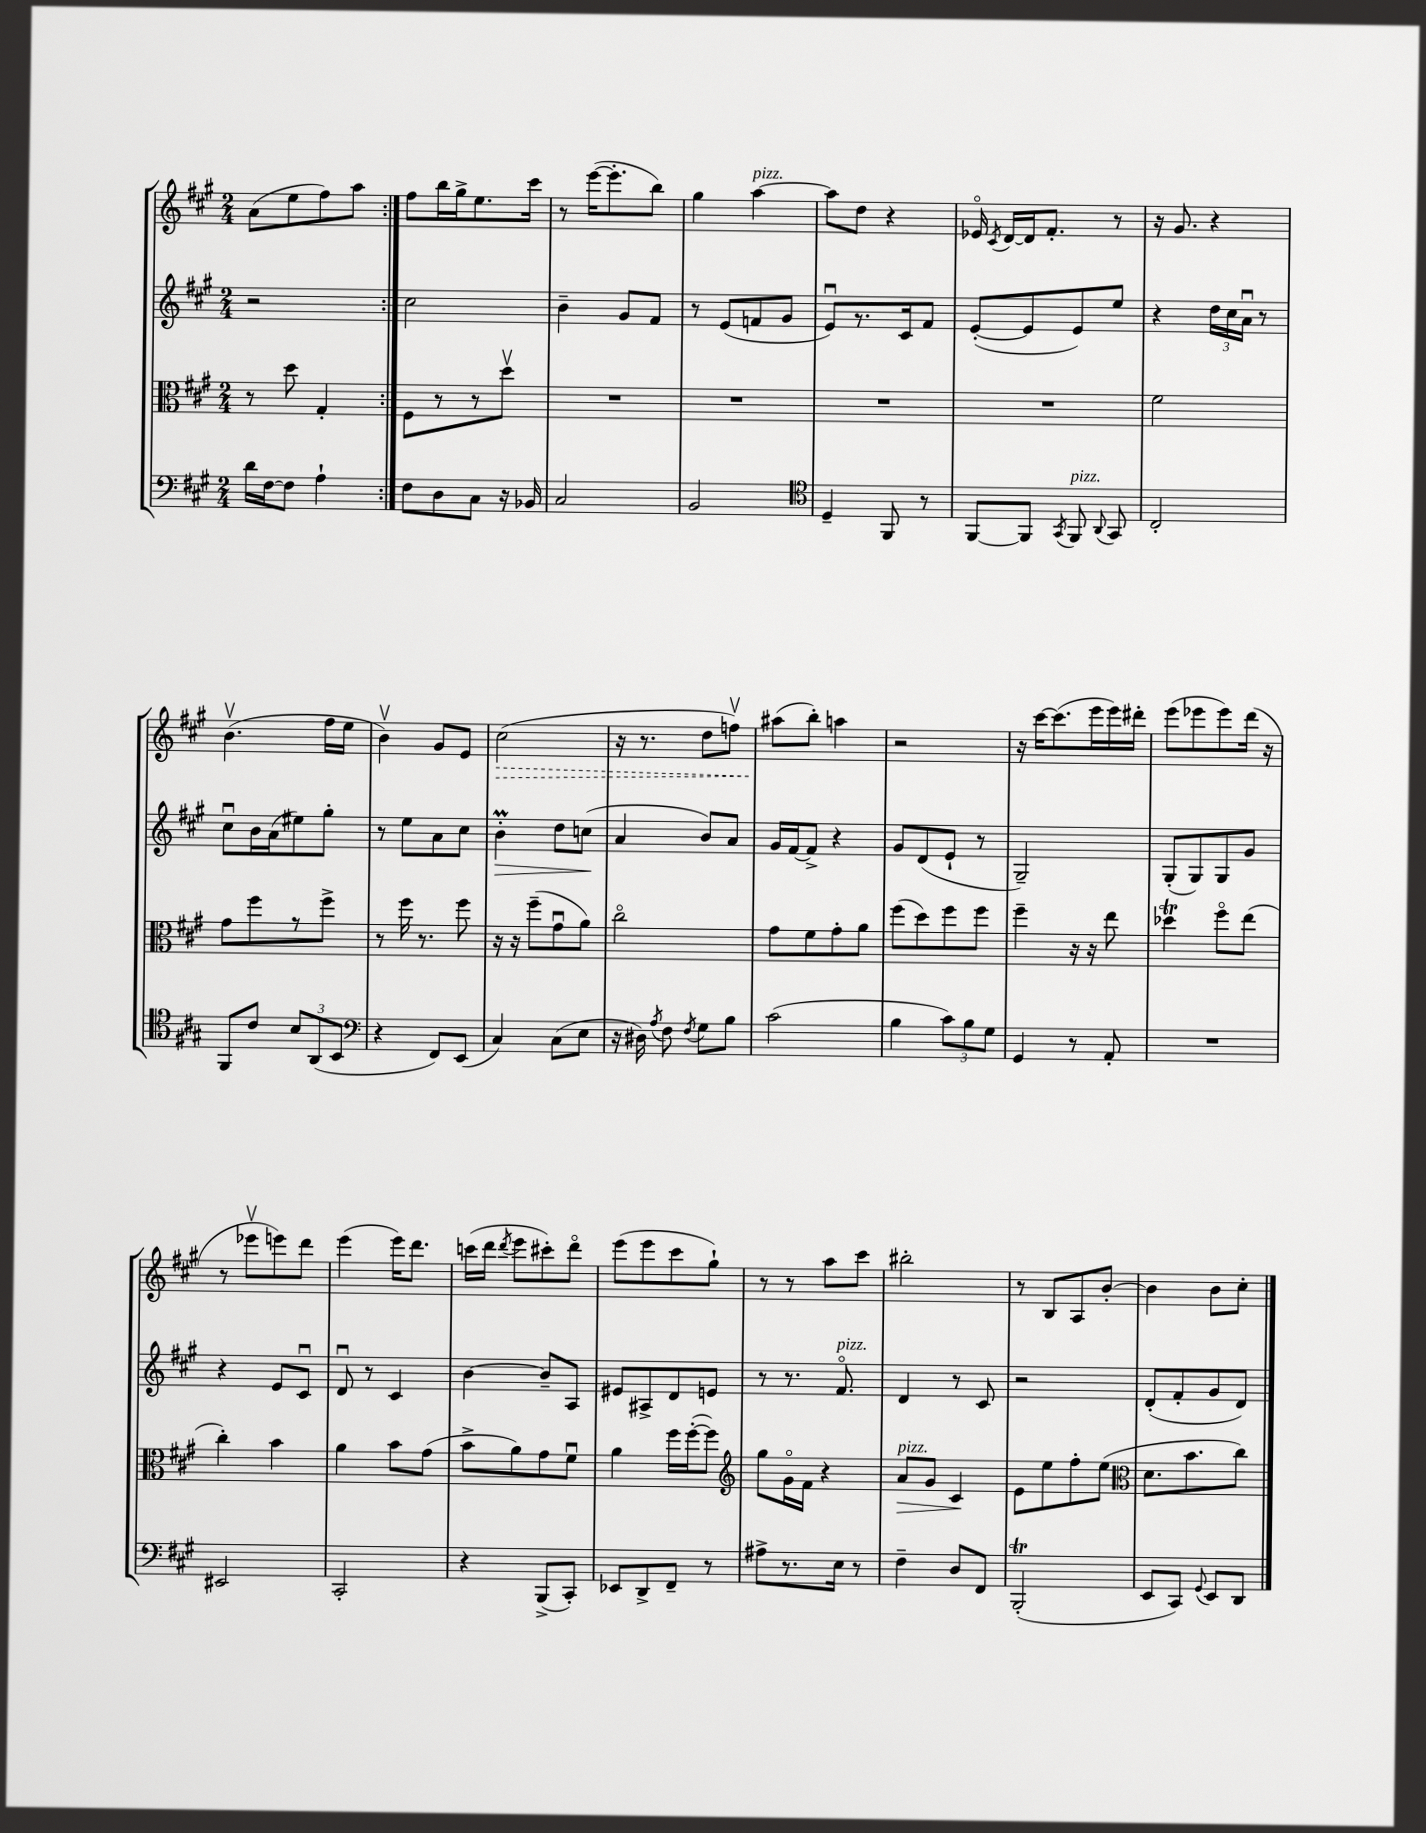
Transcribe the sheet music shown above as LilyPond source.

<<
\new StaffGroup <<
\new Staff = "s0" {
    \clef treble \key a \major \numericTimeSignature \time 2/4
    \autoBeamOff \repeat volta 2 { a'8[( e''8 fis''8) a''8] | }
    fis''8[ b''16 gis''16-> e''8. cis'''16] |
    r8 e'''16[~( e'''8.-. b''8]) |
    gis''4 a''4~^\markup { \italic "pizz." } |
    a''8[ d''8] r4 |
    ees'16\flageolet \acciaccatura { cis'8 } d'16[~ d'16 fis'8.]-. r8 |
    r16 gis'8. r4 |
    b'4.\upbow( fis''16[ e''16] |
    b'4\upbow) gis'8[ e'8] |
    \once \override Hairpin.style = #'dashed-line cis''2\>( |
    r16 r8. d''8[ f''8]\upbow) |
    ais''8[\!( b''8]-.) a''4 |
    r2 |
    r16 cis'''16[~ cis'''8.( e'''16 e'''16) dis'''16]-. |
    e'''8[( ees'''8 ees'''8) d'''16]( r16 |
    r8 ees'''8[\upbow e'''8) d'''8] |
    e'''4( e'''16[) d'''8.] |
    c'''16[( d'''16] \acciaccatura { d'''8 } e'''8[ cis'''8-.) d'''8]\flageolet |
    e'''8[( e'''8 cis'''8 gis''8]-!) |
    r8 r8 a''8[ cis'''8] |
    bis''2-. |
    r8 b8[ a8 b'8]~-. |
    b'4 b'8[ cis''8]-. \bar "|." |
}
\new Staff = "s1" {
    \clef treble \key a \major \numericTimeSignature \time 2/4
    \autoBeamOff \repeat volta 2 { r2 | }
    cis''2 |
    b'4-- gis'8[ fis'8] |
    r8 e'8[( f'8 gis'8] |
    e'8[\downbow) r8. cis'16 fis'8] |
    e'8[~-.( e'8 e'8) e''8] |
    r4 \tuplet 3/2 { d''16[ cis''16 a'16]\downbow } r8 |
    cis''8[\downbow b'16 a'16( eis''8) gis''8]-. |
    r8 e''8[ a'8 cis''8] |
    b'4-.\prall\> d''8[ c''8]\!( |
    a'4 b'8[) a'8] |
    gis'16[ fis'16~ fis'8]-> r4 |
    gis'8[ d'8( e'8]-! r8 |
    gis2--) |
    gis8[-.( gis8) gis8 gis'8] |
    r4 e'8[ cis'8]\downbow |
    d'8\downbow r8 cis'4 |
    b'4~ b'8[-- a8] |
    eis'8[ ais8-> d'8 e'8] |
    r8 r8. fis'8.\flageolet^\markup { \italic "pizz." } |
    d'4 r8 cis'8 |
    r2 |
    d'8[-.( fis'8-. gis'8 d'8]) \bar "|." |
}
\new Staff = "s2" {
    \clef alto \key a \major \numericTimeSignature \time 2/4
    \autoBeamOff \repeat volta 2 { r8 d''8 gis4-. | }
    fis8[ r8 r8 d''8]\upbow |
    R2 |
    R2 |
    R2 |
    R2 |
    fis'2 |
    gis'8[ fis''8 r8 fis''8]-> |
    r8 fis''16 r8. fis''8 |
    r16 r16 fis''8[--( gis'8\downbow a'8]) |
    cis''2\flageolet |
    gis'8[ fis'8 gis'8-. a'8] |
    fis''8[( d''8) fis''8 fis''8] |
    fis''4-- r16 r16 e''8 |
    des''4\trill fis''8[\flageolet e''8]( |
    cis''4-.) b'4 |
    a'4 b'8[ gis'8]( |
    b'8[-> a'8) gis'8 fis'8]\downbow |
    a'4 fis''16[ fis''16~-.( fis''8]) |
    \clef treble gis''8[ gis'16\flageolet fis'16] r4 |
    a'8[\>^\markup { \italic "pizz." } gis'8] cis'4\! |
    e'8[ e''8 fis''8-. e''8]( |
    \clef alto d'8.[ b'8. cis''8]) \bar "|." |
}
\new Staff = "s3" {
    \clef bass \key a \major \numericTimeSignature \time 2/4
    \autoBeamOff \repeat volta 2 { d'16[ fis16~ fis8] a4-! | }
    fis8[ d8 cis8] r16 bes,16 |
    cis2 |
    b,2 |
    \clef tenor d4-- fis,8 r8 |
    fis,8[~ fis,8] \acciaccatura { gis,8 } fis,8^\markup { \italic "pizz." } \appoggiatura { a,8 } gis,8 |
    cis2-. |
    fis,8[ cis'8] \tuplet 3/2 { b8[ a,8( b,8] } |
    \clef bass r4 fis,8[) e,8]( |
    cis4) cis8[( e8] |
    r16 dis16) \acciaccatura { a8 } fis8 \acciaccatura { fis8 } gis8[ b8] |
    cis'2( |
    b4 \tuplet 3/2 { cis'8[) b8 gis8] } |
    gis,4 r8 a,8-. |
    R2 |
    eis,2 |
    cis,2-. |
    r4 b,,8[->( cis,8]-.) |
    ees,8[ d,8-> fis,8]-- r8 |
    ais8[-> r8. e16] r8 |
    fis4-- d8[ fis,8] |
    b,,2-.\trill( |
    e,8[ cis,8]) \appoggiatura { gis,8 } e,8[ d,8] \bar "|." |
}
>>
>>
\layout { \context { \Score \remove "Bar_number_engraver" } }
